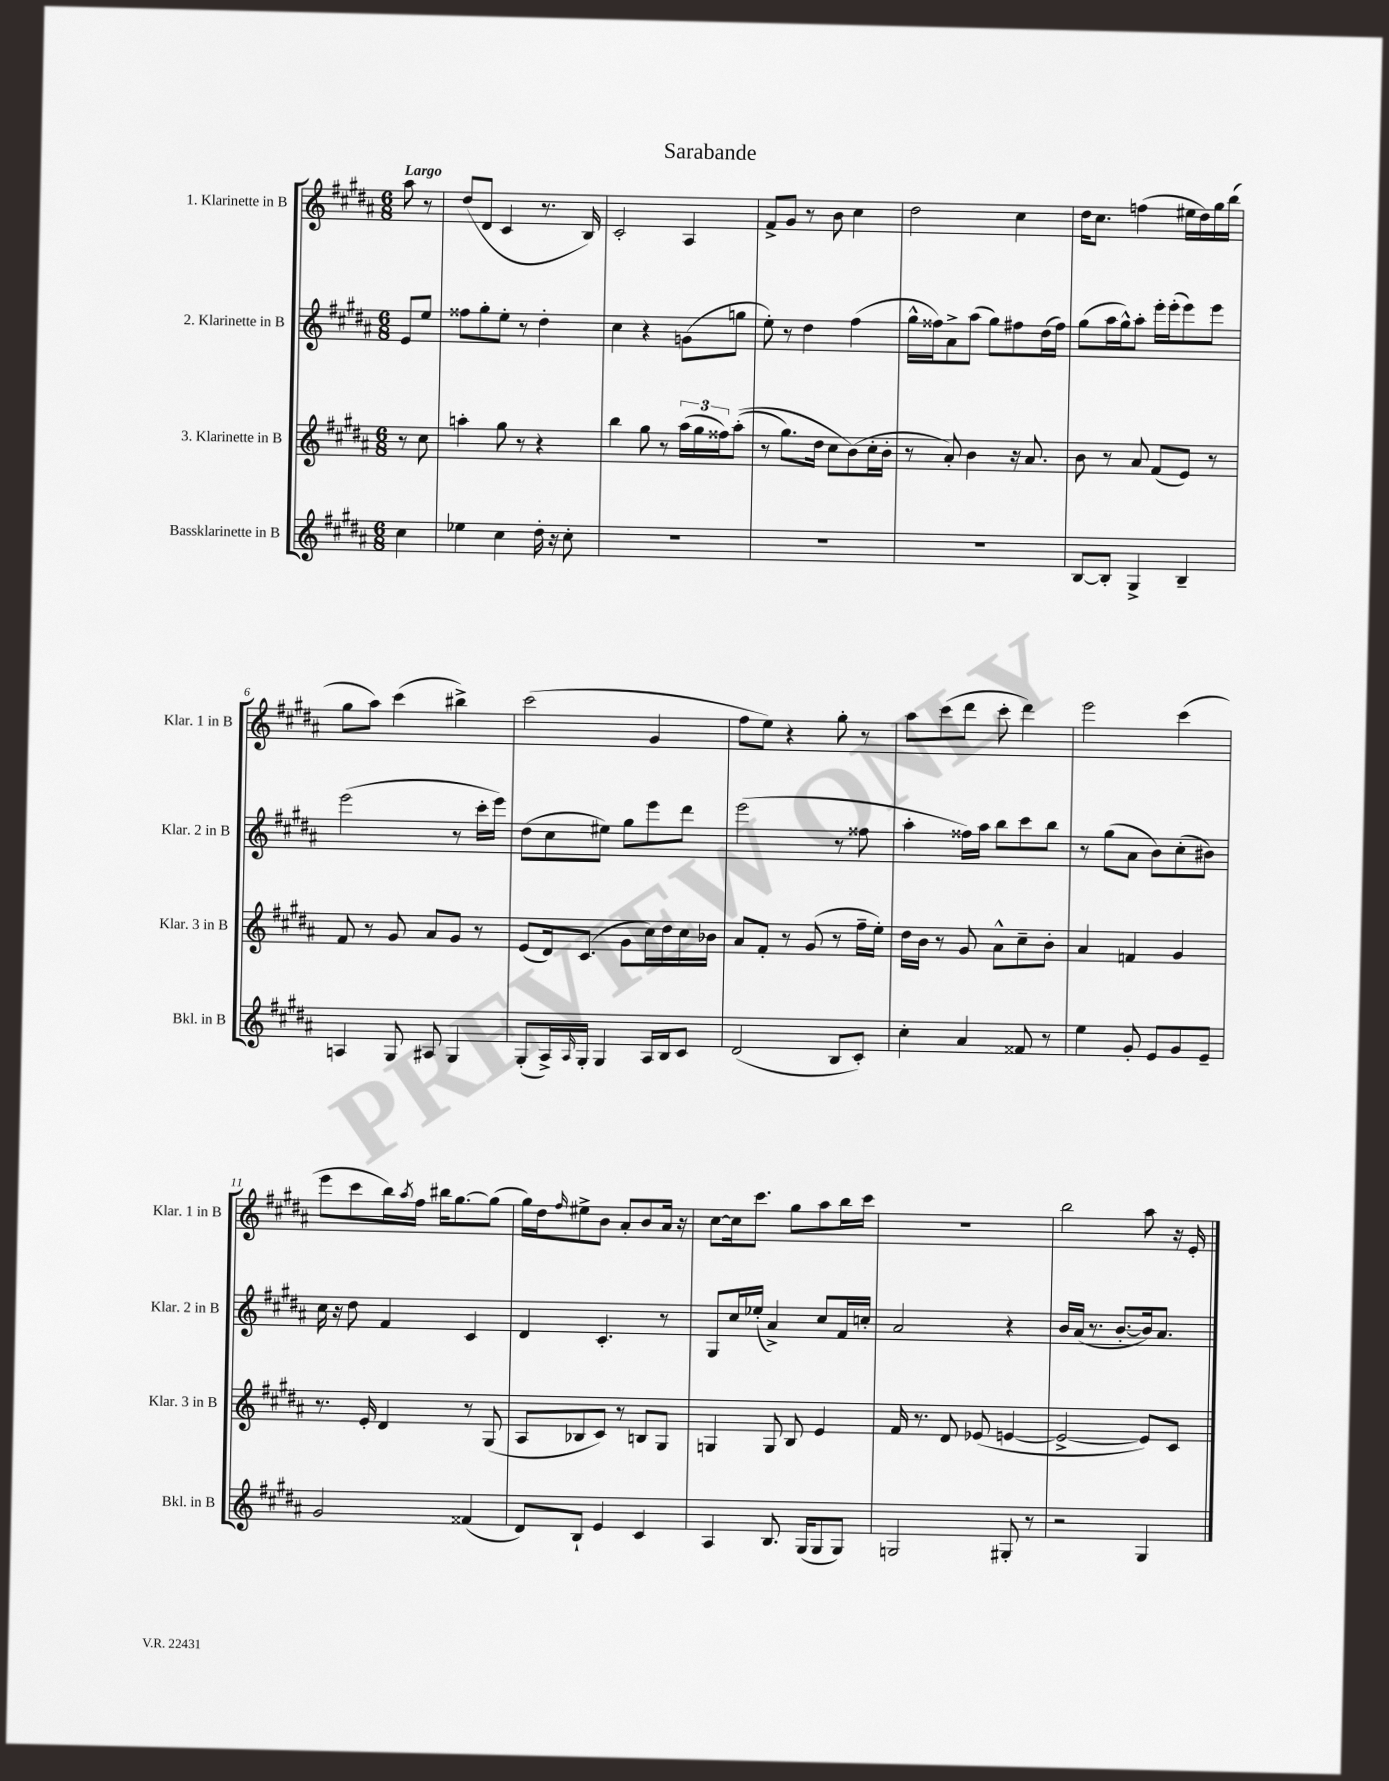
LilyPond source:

\header { title = "Sarabande" }
<<
\new StaffGroup <<
\new Staff = "s0" \with { instrumentName = "1. Klarinette in B" shortInstrumentName = "Klar. 1 in B" } {
    \clef treble \key b \major \numericTimeSignature \time 6/8 \partial 4 \tempo "Largo"
    ais''8 r8 |
    dis''8( dis'8 cis'4 r8. b16) |
    cis'2-. ais4 |
    fis'8-> gis'8 r8 b'8 cis''4 |
    dis''2 cis''4 |
    dis''16 cis''8. f''4( eis''16 dis''16) gis''16 b''16( |
    gis''8 ais''8) cis'''4( bis''4->) |
    cis'''2( gis'4 |
    fis''8 e''8) r4 gis''8-. r8 |
    ais''8 cis'''8( dis'''8 cis'''8-. dis'''4) |
    e'''2 cis'''4( |
    e'''8 cis'''8 b''16) \acciaccatura { ais''8 } fis''16 bis''16 gis''8.~ gis''8( |
    gis''16) dis''16 \grace { fis''16 } eis''8-> b'8 ais'8-. b'8 ais'16 r16 |
    cis''8~ cis''16 cis'''8. gis''8 ais''8 b''16 cis'''16 |
    R2. |
    b''2 ais''8 r16 e'16-. \bar "|." |
}
\new Staff = "s1" \with { instrumentName = "2. Klarinette in B" shortInstrumentName = "Klar. 2 in B" } {
    \clef treble \key b \major \numericTimeSignature \time 6/8 \partial 4
    e'8 e''8 |
    fisis''8 gis''8-. e''8-. r8 dis''4-. |
    cis''4 r4 g'8( g''8 |
    e''8-.) r8 dis''4 fis''4( |
    gis''16-^ fisis''16) ais'8-> ais''8( gis''8) fis''8 dis''16( fis''16) |
    gis''8( ais''16 gis''16-^) ais''8-. e'''16-. e'''16-.( e'''8) e'''8 |
    e'''2( r8 cis'''16-. e'''16) |
    dis''8( cis''8 eis''8) gis''8 e'''8 dis'''8 |
    e'''2( r8 fisis''8 |
    ais''4-. fisis''16) ais''16 b''8 cis'''8 b''8 |
    r8 gis''8( ais'8 b'8) cis''8-.( bis'8) |
    cis''16 r16 dis''8 fis'4 cis'4 |
    dis'4 cis'4.-. r8 |
    gis8 cis''16 ees''16-.( ais'4->) cis''8 fis'16 c''16-. |
    ais'2 r4 |
    b'16 ais'16( r8. b'8.~-. b'16) ais'8. \bar "|." |
}
\new Staff = "s2" \with { instrumentName = "3. Klarinette in B" shortInstrumentName = "Klar. 3 in B" } {
    \clef treble \key b \major \numericTimeSignature \time 6/8 \partial 4
    r8 cis''8 |
    a''4-. gis''8 r8 r4 |
    b''4 gis''8 r8 \tuplet 3/2 { ais''16( gis''16 fisis''16) } ais''8-.(\( |
    r8 gis''8.) dis''16 cis''8 b'8(\) cis''16-. b'16-. |
    r8 ais'8-.) b'4 r16 ais'8. |
    b'8 r8 ais'8 fis'8( e'8) r8 |
    fis'8 r8 gis'8 ais'8 gis'8 r8 |
    e'8( dis'16) cis'8.( gis'8 cis''16) dis''16 cis''16 bes'16 |
    ais'8 fis'8-. r8 gis'8( r8 fis''16-- e''16-.) |
    dis''16 b'16 r8 gis'8 ais'8-^ cis''8-- b'8-. |
    ais'4 f'4 gis'4 |
    r8. e'16-. dis'4 r8 gis8( |
    ais8 bes8 cis'8) r8 b8 gis8 |
    g4 g8 b8 e'4 |
    fis'16 r8. dis'8 ees'8( e'4~ |
    e'2~-> e'8) cis'8 \bar "|." |
}
\new Staff = "s3" \with { instrumentName = "Bassklarinette in B" shortInstrumentName = "Bkl. in B" } {
    \clef treble \key b \major \numericTimeSignature \time 6/8 \partial 4
    cis''4 |
    ees''4 cis''4 dis''16-. r16 cis''8-. |
    R2. |
    R2. |
    R2. |
    b8~ b8-. gis4-> b4-- |
    a4 gis8 ais8 gis4 |
    gis8-.( ais16->) \grace { ais16 } gis16-. gis4 ais16 b16 cis'8 |
    dis'2( b8 cis'8-.) |
    cis''4-. ais'4 fisis'8 r8 |
    e''4 gis'8-. e'8 gis'8 e'8-- |
    gis'2 fisis'4( |
    dis'8) b8-! e'4 cis'4 |
    ais4 b8. gis16( gis8 gis8) |
    g2 gis8-. r8 |
    r2 gis4 \bar "|." |
}
>>
>>
